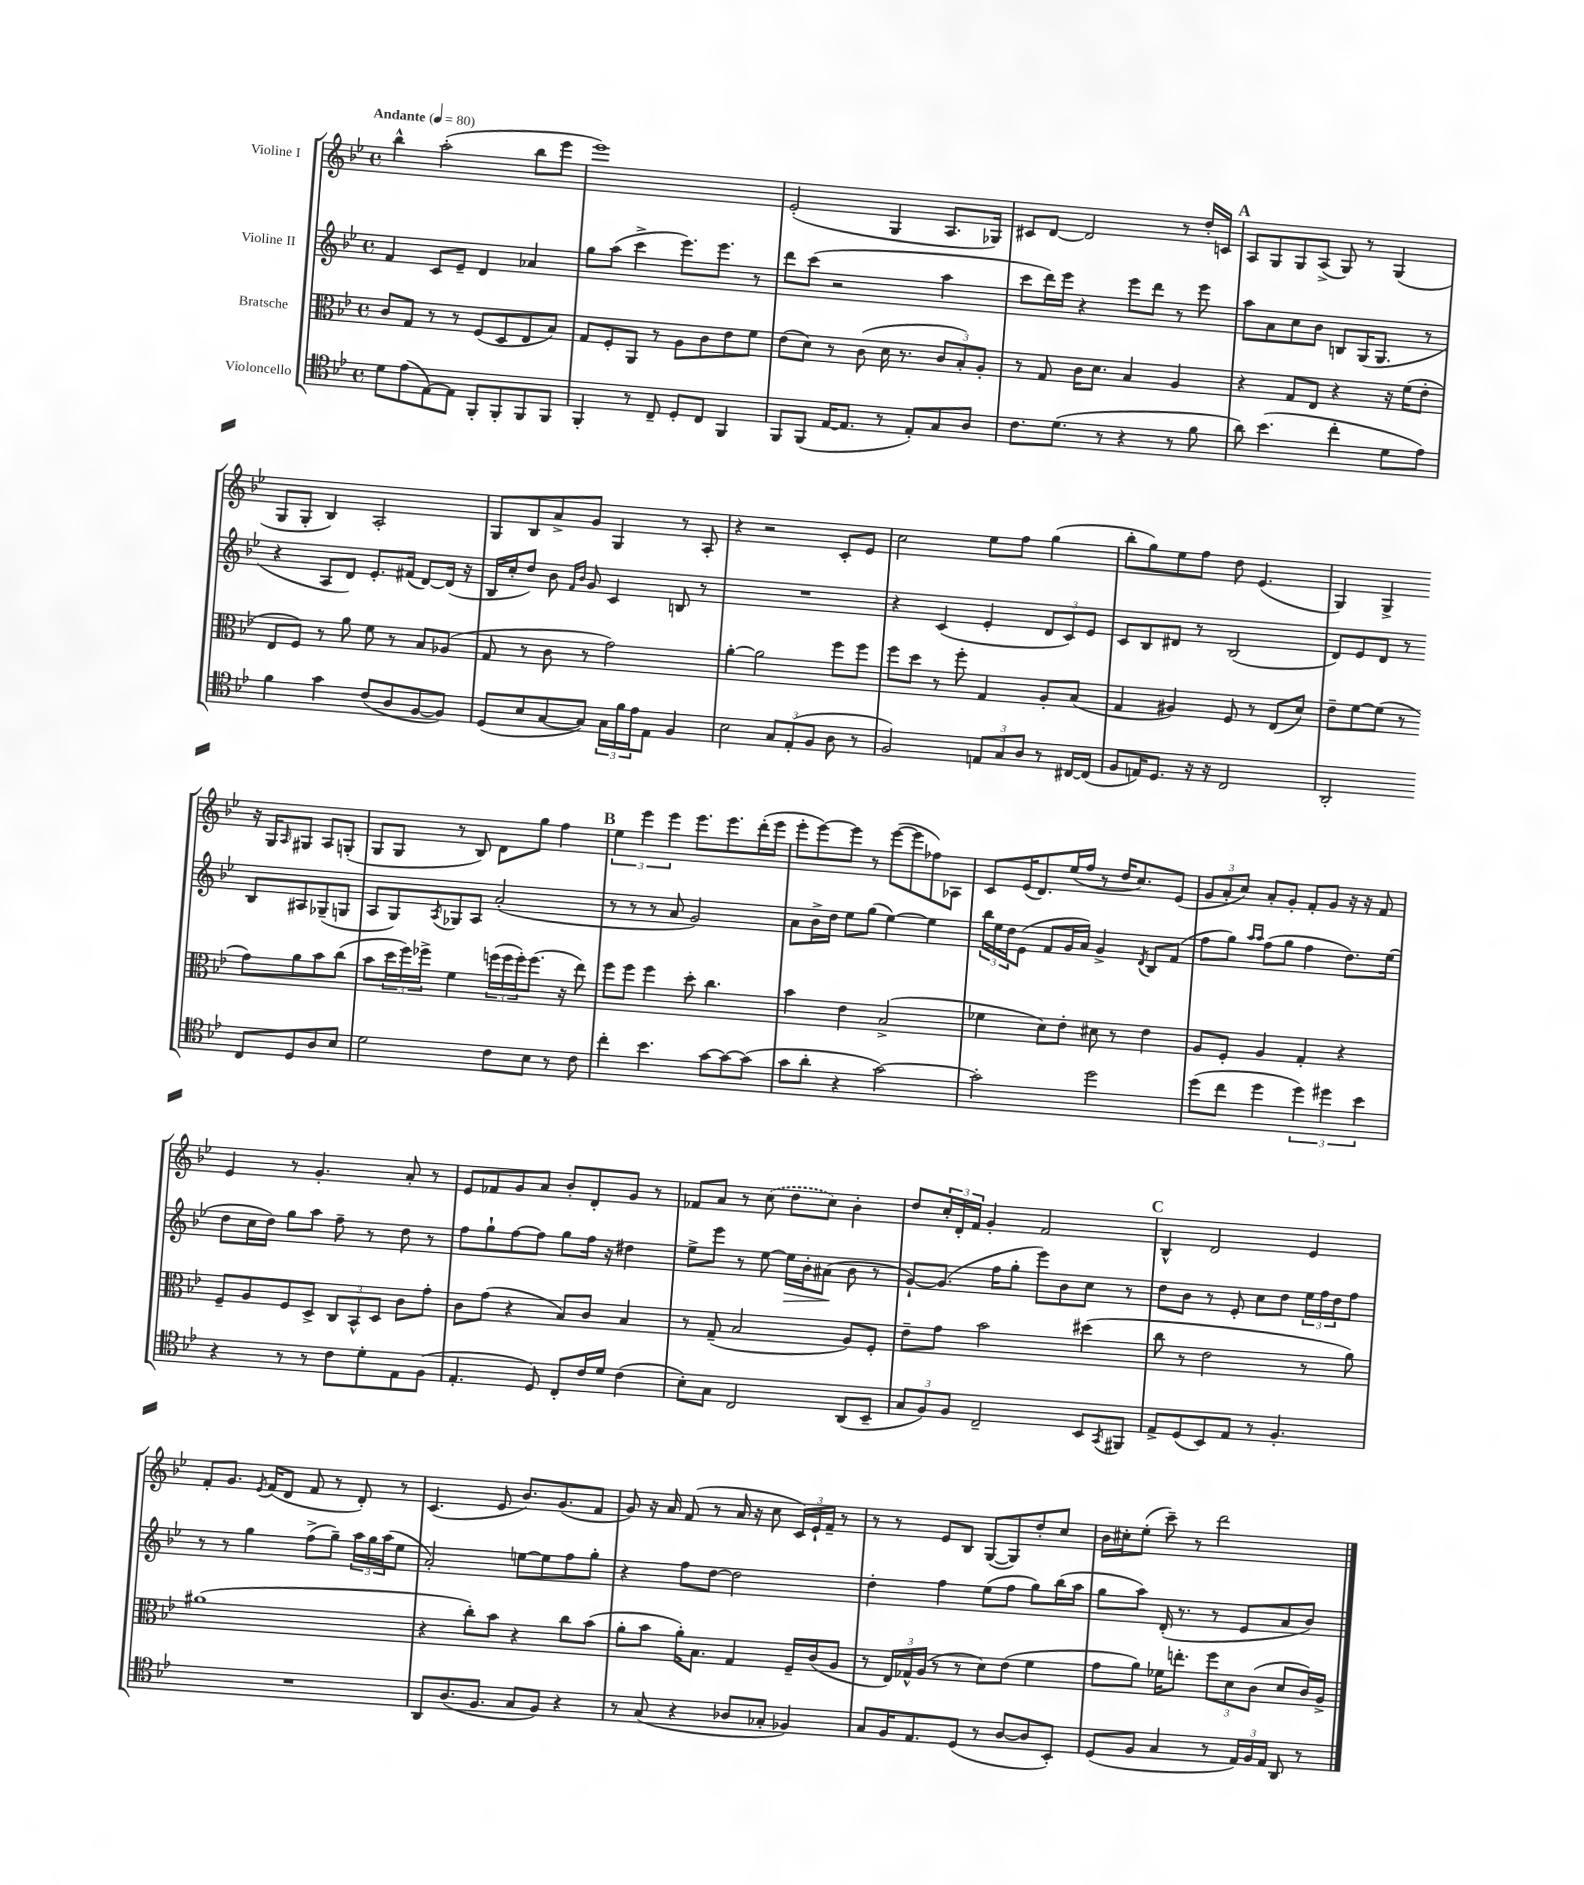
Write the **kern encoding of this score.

**kern	**kern	**kern	**dynam	**kern
*part4	*part3	*part2	*part2	*part1
*staff4	*staff3	*staff2	*staff2	*staff1
*I"Violoncello	*I"Bratsche	*I"Violine II	*	*I"Violine I
*clefC4	*clefC3	*clefG2	*	*clefG2
*k[b-e-]	*k[b-e-]	*k[b-e-]	*	*k[b-e-]
*M4/4	*M4/4	*M4/4	*	*M4/4
*met(c)	*met(c)	*met(c)	*	*met(c)
*MM80	*MM80	*MM80	*	*MM80
=1	=1	=1	=1	=1
!	!	!	!	!LO:TX:a:B:t=Andante
8d\L	8c/L	4f/	.	4bb-^^\
(8e-\	8G/J	.	.	.
[8E-\)	8r	8c/L	.	(2aa'\
8E-\J]	8r	8e-~/J	.	.
8FF'/L	(8F/L	4d/	.	.
8FF'/	8D/	.	.	.
8FF/	8E-/	4a-X/	.	8bb-\L
8FF/J	8B-/J)	.	.	8eee-\J
=2	=2	=2	=2	=2
4FF'/	8G/L	8gg\L	.	1eee-)
.	8F'/	(8aa\J	.	.
8r	8AA/J	4ccc^\	.	.
8C~/	8r	.	.	.
8D'/L	8A\L	8.eee-\L)	.	.
8C/J	8c\	.	.	.
.	.	8.eee-\J	.	.
4FF/	8e-\	.	.	.
.	8f\J	8r	.	.
=3	=3	=3	=3	=3
8FF/L	(8e-\L	8ddd\L	.	(2e-'/
(8FF/J	8d\J)	(8ccc\J	.	.
[16E-/KL	8r	2r	.	.
8.E-/J]	.	.	.	.
.	(8c\	.	.	.
8r	16d\	.	.	4G/
.	8.r	.	.	.
8E-'/L)	.	.	.	.
8G/	12c/L	4aa\	.	8.A/L
.	12B-'/)	.	.	.
8A/J	.	.	.	.
.	12A'/J	.	.	.
.	.	.	.	16G-X/Jk)
=4	=4	=4	=4	=4
8.c\L	8r	8ccc\L	.	8c#X/L
.	8G/	16ddd\L)	.	[8d/J
(8.d\J	.	16eee-\JJ	.	.
.	16c\KL	4r	.	2d/]
.	8.d\J	.	.	.
8r	.	.	.	.
4r	4B-/	8eee-\L	.	.
.	.	8ddd\J	.	.
8r	4A/	8r	.	8r
8f\	.	8eee-\	.	16dd'/LL
.	.	.	.	16cn/JJ
!!LO:REH:place=s1:t=A
=5	=5	=5	=5	=5
8a\)	4r	8aa\L	.	8A/L
(4.b-\	.	8a\	.	8G/
.	8G/L	8cc\	.	8G/
.	8E-/J	8b-\J	.	(8A^/J
4cc'\	4r	8Bn/L	.	8G/)
.	.	(16G/K	.	8r
.	.	8.G/J	.	.
8d\L	16r	.	.	(4G/
.	(16f\KL	.	.	.
8e-\J)	8e-'\J	8r	.	.
!!LO:LB:g=z
=6	=6	=6	=6	=6
4f\	8E-/L	4r	.	8G/L
.	8F/J)	.	.	8G'/J
4g\	8r	8A/L	.	4B-/)
.	8a\	8d/J)	.	.
(8c/L	8f\	8.e-'/L	.	2A'/
8A/	8r	.	.	.
.	.	(16f#X/Jk	.	.
[8F/	8B-/L	[8d/L)	.	.
8F/J])	(8A-X/J	(16d/Jk]	.	.
.	.	16r	.	.
=7	=7	=7	=7	=7
(8D/L	8G/	16B-/LL	.	8G/L
.	.	16cc'/J	.	.
8B-/	8r	8dd/J)	.	8B-/
[8G/	8c\	8b-\	.	8a^/
.	.	16qqf/LL	.	.
.	.	16qqb-/JJ	.	.
8G/J])	8r	8g/	.	8g/J
24G\LL	2g\)	4c/	.	4G/
24f\	.	.	.	.
24e-\J	.	.	.	.
8E-\J	.	.	.	.
4F/	.	8Bn/	.	8r
.	.	8r	.	8A'/
=8	=8	=8	=8	=8
2B-\	[4a'\	1r	.	4r
.	2a\]	.	.	2r
12G/L	.	.	.	.
(12E-'/	.	.	.	.
12F/J	.	.	.	.
8A\	8ff\L	.	.	8c'/L
8r	8ff\J	.	.	8e-/J
=9	=9	=9	=9	=9
2F/)	8ff\L	4r	.	2cc\
.	8dd\J	.	.	.
.	8r	(4c/	.	.
.	8ff'\	.	.	.
12En/L	4G/	4e-'/	.	8ee-\L
12G/	.	.	.	.
.	.	.	.	8ff\J
12A/J	.	.	.	.
8r	8A'/L	12d/L	.	(4gg\
.	.	12c/)	.	.
[16C#X/LL	(8B-/J	.	.	.
.	.	12e-/J	.	.
(16C#/JJ]	.	.	.	.
=10	=10	=10	=10	=10
8F/L	4G/	8c/L	.	8bb-'\L
16En/K)	.	8B-/	.	8gg\)
8.D/J	.	.	.	.
.	4A#X/)	8d#X/J	.	8ee-\
16r	.	8r	.	8ff\J
16r	.	.	.	.
2C/	8F/	(2B-/	.	8dd\
.	8r	.	.	(4.e-/
.	(8E-/L	.	.	.
.	8d/J)	.	.	.
=11	=11	=11	=11	=11
2AA'/	8e-~\L	8d/L)	.	4G/)
.	[8f\	8e-/	.	.
.	(8f\J]	8d/J	.	4G^/
.	8r	8r	.	.
8C/L	8g\L)	8B-/L	.	16r
.	.	.	.	16G/KL
.	.	.	.	16qqA/
8D/	8a\	8A#X/	.	8G#X/J
8A/	8b-\	(8G-X~/	.	8A/L
8B-/J	(8cc\J	8Gn/J	.	(8Gn'/J
!!LO:LB:g=z
=12	=12	=12	=12	=12
2d\	8b-\L	8A/L	.	8G/L
.	24dd\L	8G/)	.	8G/J
.	24ff\)	.	.	.
.	24ff-X^\JJ	.	.	.
.	.	8qA/	.	.
.	4f\	8G-X/	.	8r
.	.	8A/J	.	8B-/)
8c\L	(24ffn\LL	(2a'/	.	8d\L
.	24ff\	.	.	.
.	24ff'\J)	.	.	.
8B-\J	(8.ff\J	.	.	8gg\J
8r	.	.	.	4ff\
.	16r	.	.	.
8c\	8ee-\)	.	.	.
!!LO:REH:place=s1:t=B
=13	=13	=13	=13	=13
4cc'\	8ff\L	8r	.	6ee-\
.	8ff\J	8r	.	.
.	.	.	.	6eee-\
4.b-\	4ff\	8r	.	.
.	.	.	.	6eee-\
.	.	8a/	.	.
.	8dd'\	2g/)	.	8.eee-\L
[8g\L	4.cc\	.	.	.
.	.	.	.	8.eee-\
8g\_	.	.	.	.
(8g\J]	.	.	.	(16ddd'\L
.	.	.	.	16eee-\JJ
=14	=14	=14	=14	=14
8g\L	4b-\	8a\L	.	8eee-'\L
8a'\J	.	16b-^\L	.	[8eee-\)
.	.	16dd\JJ	.	.
4r	4e-\	8ee-\L	.	8eee-\J]
.	.	(8gg\J	.	8r
[2g\)	(2B-^/	[4ee-\)	.	([8eee-\L
.	.	.	.	8eee-\]
.	.	4ee-\]	.	8ff-X\)
.	.	.	.	8A-X\J
=15	=15	=15	=15	=15
2g'\]	4f-X\	24bb-\LL	.	8c/L
.	.	24ee-\	.	.
.	.	24dd\J	.	.
.	.	(8e-\J	.	(16e-/K
.	.	.	.	8.d/)
.	8d\L)	8f/L	.	.
.	8e-'\J	16g/L	.	(16ee-/L
.	.	16a/JJ)	.	16ff/JJ
2dd\	8d#X\	4g^/	.	8r
.	8r	.	.	16dd/KL
.	.	.	.	8.cc/)
.	.	8qd/	.	.
.	4e-\	8B-/L	.	.
.	.	(8f/J	.	(8e-/J
=16	=16	=16	=16	=16
(8dd\L	8A/L	8ff\L	.	12g/L
.	.	.	.	12a'/
8cc\J	8F'/J	8gg\J)	.	.
.	.	.	.	12cc/J)
.	.	16qqaa/LL	.	.
.	.	16qqaa/JJ	.	.
4dd\	4A/	(8ff\L	.	8a'/L
.	.	8gg\J	.	8g'/J
6dd\)	4G'/	4ff\	.	8f'/L
.	.	.	.	8g/J
6dd#X\	.	.	.	.
.	4r	8.dd\L)	.	16r
.	.	.	.	16r
6b-\	.	.	.	.
.	.	.	.	8f/
.	.	(16ee-\Jk	.	.
!!LO:LB:g=z
=17	=17	=17	=17	=17
4r	8F~/L	8dd\L	.	4e-/
.	8A/	16cc\L	.	.
.	.	16dd\JJ)	.	.
8r	8F/	8gg\L	.	8r
8r	8D^/J	8aa\J	.	4.g'/
8c\L	12C/L	8ff~\	.	.
.	12BB-^^/	.	.	.
8d'\	.	8r	.	.
.	12D/J	.	.	.
8E-\	8c\L	8dd\	.	8a'/
(8F\J	8g'\J	8r	.	8r
=18	=18	=18	=18	=18
4.E-'/	8c\L	8ff\L	.	8e-/L
.	(8g\J	8gg`\	.	8f-X/
.	4r	[8ff\	.	8g/
8D/)	.	8ff\J]	.	8a/J
8C'/L	8B-/L)	8gg\L	.	8b-'/L
16c/L	8c/J	16ff\Jk	.	8d'/
16d/JJ	.	16r	.	.
(4c\	4B-/	4dd#X\	.	8g/J
.	.	.	.	8r
=19	=19	=19	=19	=19
8B-'\L)	8r	8ee-^\L	.	8f-X/L
8G\J	(8G~/	8eee-\J	.	8a/J
2C/	2B-/	8r	.	8r
.	.	[8ee-\	.	(8cc\
!	!	!	!LO:HP:b	!
.	.	16ee-\LL]	>	8dd\L
.	.	16b-'\J	.	.
.	.	(8a#X\J	.	8cc\J)
(8AA/L	8A/L)	8b-\	]	4b-'\
8BB-~/J	8F'/J	8r	.	.
=20	=20	=20	=20	=20
12G/L	8e-~\L	[8g`/L)	.	8dd/L
12F/)	.	.	.	.
.	8g\J	(8.g/J]	.	24cc'/L
12F/J	.	.	.	24d'/
.	.	.	.	24f/JJ
2C~/	2b-\	.	.	4g'/
.	.	16ff\KL	.	.
.	.	8gg'\J	.	.
.	.	8eee-\L)	.	2f/
.	.	8b-\	.	.
8BB-/L	(4dd#X\	8cc\J	.	.
8qGG/	.	.	.	.
8FF#X/J	.	8r	.	.
!!LO:REH:place=s1:t=C
=21	=21	=21	=21	=21
8E-^/L	8cc\	8dd\L	.	4B-^^/
(8D/	8r	8b-\J	.	.
8BB-/)	2e-\	8r	.	2d/
8E-/J	.	8e-'/	.	.
8r	.	8cc\L	.	.
4.F'/	.	8dd\J	.	.
.	8r	24ee-\LL	.	4e-/
.	.	24ff\	.	.
.	.	24dd\J	.	.
.	8a\)	8ff\J	.	.
!!LO:LB:g=z
=22	=22	=22	=22	=22
1r	(1a#X	8r	.	8f'/L
.	.	8r	.	8.g/J
.	.	4gg\	.	.
.	.	.	.	8qe-/
.	.	.	.	(16f/KL
.	.	.	.	8d/J
.	.	(8ff^\L	.	8f/
.	.	8gg~\J)	.	8r
.	.	24aa\LL	.	8d'/)
.	.	24gg\	.	.
.	.	(24aa\J	.	.
.	.	8ee-\J	.	8r
=23	=23	=23	=23	=23
8AA/L	4r	2a'/)	.	(4.c/
(8.A/	.	.	.	.
.	8cc'\L)	.	.	.
8.F/J	.	.	.	.
.	8b-\J	.	.	8e-/
8G/L	4r	[8een\L	.	8.b-/L)
8F/J)	.	8ee\]	.	.
.	.	.	.	(8.g/
4r	8cc\L	8ff\	.	.
.	(8b-\J	8gg'\J	.	8f/J
=24	=24	=24	=24	=24
8r	8a'\L	4r	.	8g/)
(8G/	8b-\J	.	.	16r
.	.	.	.	16a/
4r	16a'\KL)	8ff\L	.	(8f/
.	8.B-\J	.	.	.
.	.	[8dd\J	.	8r
8A-X/L	4G/	2dd\]	.	16a/
.	.	.	.	16r
8G-X'/J	.	.	.	8cc\
4F-X/)	16F~/LL	.	.	24c/LL)
.	.	.	.	24e-`/
.	(16c/J	.	.	.
.	.	.	.	24f~/JJ
.	8A/J	.	.	8r
=25	=25	=25	=25	=25
8G/L	8r	4dd'\	.	8r
16F/K	24E-/LL)	.	.	8r
.	24G-X^^/	.	.	.
8.E-/	.	.	.	.
.	(24A/JJ	.	.	.
.	8r	4ff\	.	8e-/L
(8D/J	8r	.	.	8B-/J
8r	8d\L)	(8ee-\L	.	([8G/L
[8A/L	(8e-\J	8ff\J	.	8G/])
8A/]	4f\	8gg\L)	.	8dd'/
8BB-'/J)	.	(16bb-\L	.	8cc/J
.	.	16aa\JJ	.	.
=26	=26	=26	=26	=26
(8D/L	8g\L	8gg\L	.	16b-\LL
.	.	.	.	16cc#X'\J
8F/J	8a\J)	8aa\J)	.	(8ee-'\J
4G/	16f-X\KL	(16d'/	.	8ccc~\)
.	8.een'\J	8.r	.	.
.	.	.	.	8r
8r	12ff\L	8r	.	2ddd\
.	12d\	.	.	.
24E-/LL)	.	8e-/L	.	.
24F/	(12c\J	.	.	.
24E-/JJ	.	.	.	.
8AA/	8d/L	8a/	.	.
8r	16c/L)	8b-/J)	.	.
.	16A^/JJ	.	.	.
==	==	==	==	==
*-	*-	*-	*-	*-
